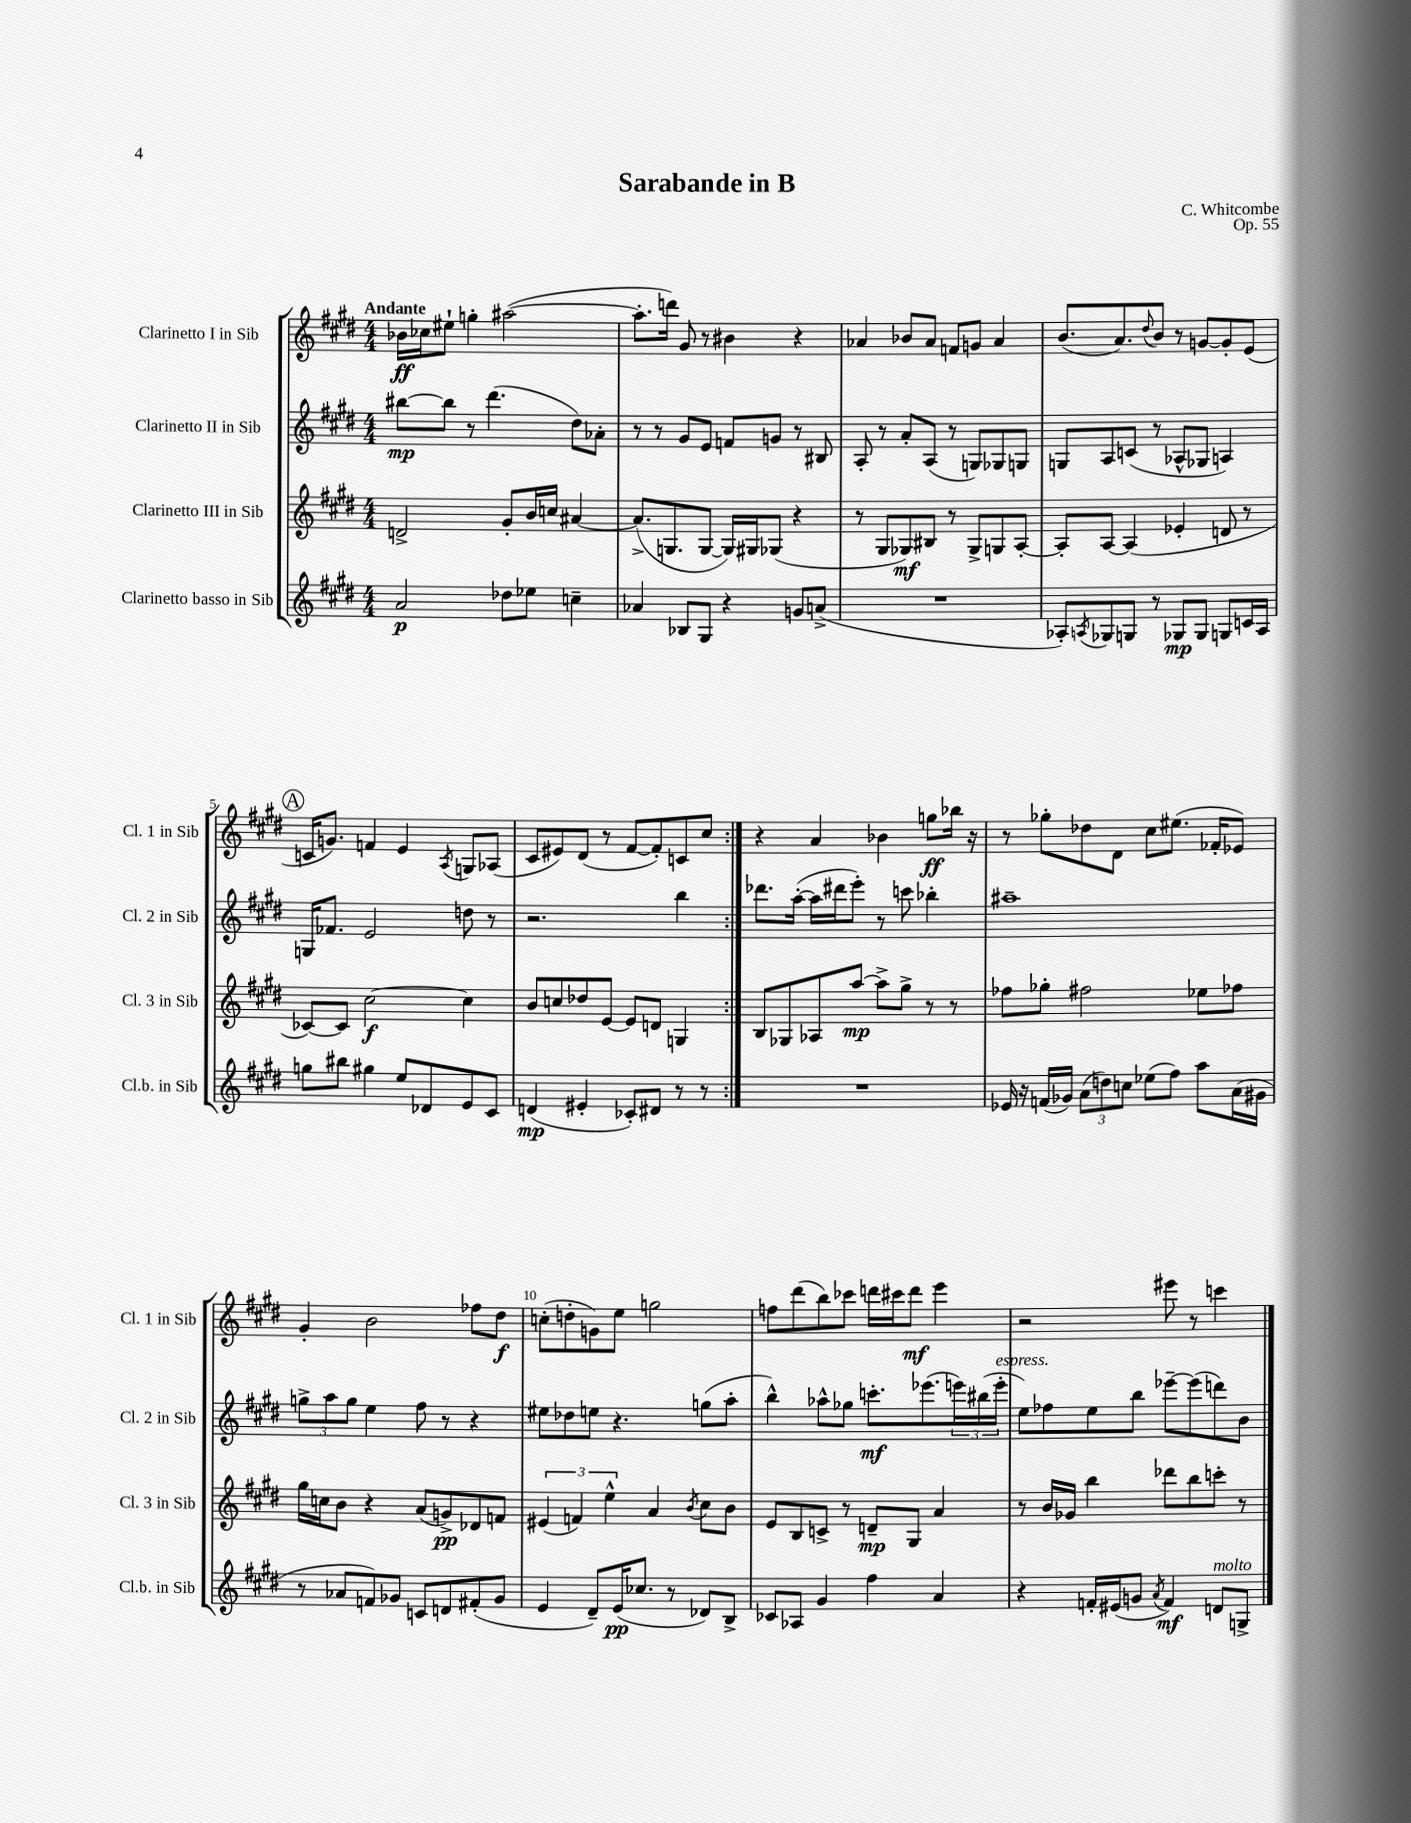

**kern	**kern	**kern	**kern
*staff4	*staff3	*staff2	*staff1
*clefG2	*clefG2	*clefG2	*clefG2
*k[f#c#g#d#]	*k[f#c#g#d#]	*k[f#c#g#d#]	*k[f#c#g#d#]
*M4/4	*M4/4	*M4/4	*M4/4
2a	2d^	[8bb#	16b-
.	.	.	16cc-
.	.	8bb#]	8ee#`
.	.	8r	4gg'
.	.	(4.ddd#	.
8dd-	8g#'	.	([2aa#
8ee-	16b	.	.
.	16cc	.	.
4cc~	[4a#	8dd#)	.
.	.	8a-'	.
=	=	=	=
4a-	(8.a#^]	8r	8.aa#']
.	.	8r	.
.	8.G	.	16ddd)
8B-	.	8g#	8g#
8G#	[8G	8e	8r
4r	16G])	8f	4b#
.	16G#	.	.
.	(8G-	8g	.
8g	4r	8r	4r
(8a^	.	8B#	.
=	=	=	=
1r	8r	8A'	4a-
.	8G#	8r	.
.	8G-)	8a'	8b-
.	8B#	(8A	8a-
.	8r	8r	8f
.	8G-^	8G)	8g
.	8G	8G-	4a-
.	[8A'	8G	.
=	=	=	=
8A-')	8A']	8G	(8.b
8qA	.	.	.
8G-	[8A	8A	.
.	.	.	8.a)
8G	(4A]	(8c	.
.	.	.	8qqdd#
8r	.	8r	8b
8G-	4e-'	8A-^^	8r
8G-	.	8G-	[8g
8G	8d	4A)	8g']
16c	8r	.	(8e
16A	.	.	.
=	=	=	=
8gg	[8c-)	16G	16c
.	.	8.f-	8.g)
8bb#	8c-]	.	.
4gg#	[2cc#	2e	4f
8ee	.	.	4e
8d-	.	.	.
.	.	.	8qA
8e	4cc#]	8dd	8G
8c#	.	8r	(8A-
=	=	=	=
(4d	8b	2.r	8c#
.	8cc	.	8e#)
4e#'	8dd-	.	(8d#
.	[8e	.	8r
8c-')	8e]	.	[8f#
8d#	8d	.	8f#'])
8r	4G	4bb	8c
8r	.	.	8cc#
=:|!	=:|!	=:|!	=:|!
1r	8B	8.ddd-	4r
.	8G-	.	.
.	.	([16aa'	.
.	8A-	16aa]	4a
.	.	16ddd#	.
.	[8aa	8eee')	.
.	8aa^]	8r	4b-
.	8gg#^	8ccc	.
.	8r	4bb-'	8gg
.	8r	.	16bb-
.	.	.	16r
=	=	=	=
16e-	8ff-	1aa#~	8r
16r	.	.	.
(16f	8gg-'	.	8gg-'
16g-)	.	.	.
(12a	2ff#	.	8dd-
12dd)	.	.	.
.	.	.	8d#
12cc	.	.	.
(8ee-	.	.	8cc#
8ff#)	.	.	(8.ee#
8aa	8ee-	.	.
.	.	.	16f-'
(16a	8ff-	.	8e-)
16g#	.	.	.
=	=	=	=
8r	16gg#	12gg^	4g#'
.	16cc	.	.
.	.	12aa	.
8a-	8b	.	.
.	.	12gg	.
8f)	4r	4ee	2b
8g-	.	.	.
8c	(8a	8ff#	.
8d	8g^)	8r	.
(8f#'	8d-	4r	8ff-
8g-	8f	.	8dd#
=	=	=	=
4e	(6e#	8ee#	(8cc'
.	.	8dd-	8dd'
.	6f)	.	.
8d#~)	.	8ee	8g)
.	6ee^^	.	.
(16e	.	4.r	8ee
8.cc-	.	.	.
.	4a	.	2gg
8r	.	.	.
.	8qb	.	.
8d-)	8cc#	(8gg	.
8B^	8b	8aa'	.
=	=	=	=
8c-	8e	4bb^^)	8ff
8A-	8B	.	(8ddd#
4g#	8c^	8aa-^^	8bb)
.	8r	8gg-	8ccc-
4ff#	8d~	8.ccc'	16ddd
.	.	.	16ccc#
.	8G#	.	8ddd
.	.	(8.eee-	.
4a	4a	.	4eee
.	.	24eee)	.
.	.	(24bb#	.
.	.	24eee'	.
=	=	=	=
4r	8r	8ee)	2r
.	16b	8ff-	.
.	16g-	.	.
16f'	4bb	8ee	.
(16e#	.	.	.
8g	.	8bb	.
8qa	.	.	.
4f)	8ddd-	[8eee-~	8eee#
.	8bb	(8eee-]	8r
8d	8ccc'	8ddd)	4ccc
8G^	8r	8b	.
==	==	==	==
*-	*-	*-	*-
